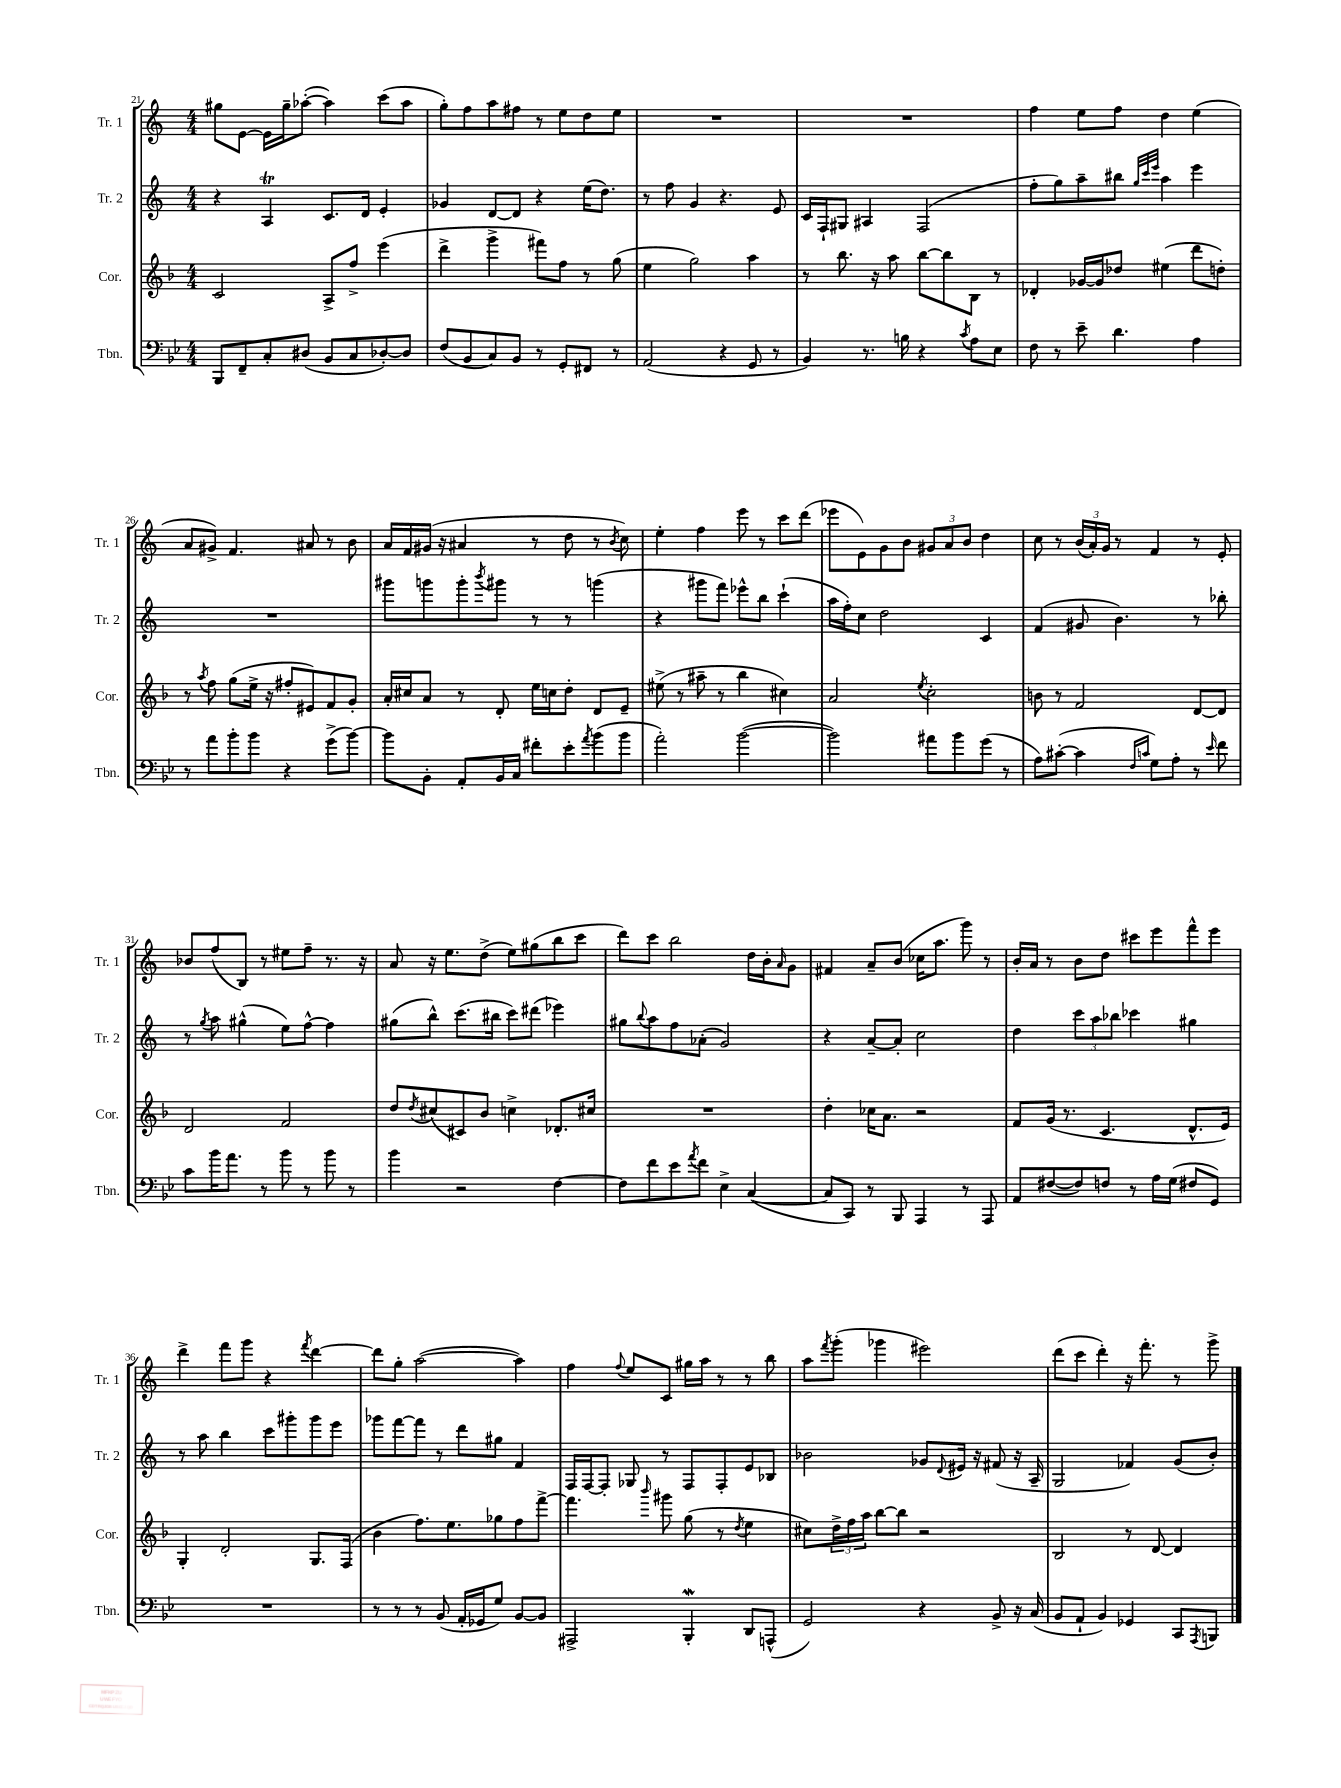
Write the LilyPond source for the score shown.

<<
\new StaffGroup <<
\new Staff = "s0" \with { instrumentName = "Tr. 1" shortInstrumentName = "Tr. 1" } {
    \clef treble \key c \major \numericTimeSignature \time 4/4
    gis''8 e'8~ e'16 gis''16-- aes''8~-.( aes''4) c'''8( aes''8 |
    g''8-.) f''8 a''8 fis''8 r8 e''8 d''8 e''8 |
    R1 |
    R1 |
    f''4 e''8 f''8 d''4 e''4( |
    a'8 gis'8->) f'4. ais'8 r8 b'8 |
    a'16 f'16 gis'16( r16 ais'4 r8 d''8 r8 \acciaccatura { b'8 } c''8) |
    e''4-. f''4 e'''8 r8 c'''8 d'''8( |
    ees'''8 e'8) g'8 b'8 \tuplet 3/2 { gis'8 a'8 b'8 } d''4 |
    c''8 r8 \tuplet 3/2 { b'16( a'16-.) g'16 } r8 f'4 r8 e'8-. |
    bes'8 f''8( b8) r8 eis''8 f''8-- r8. r16 |
    a'8 r16 e''8. d''8->( e''8) gis''8( b''8 c'''8 |
    d'''8) c'''8 b''2 d''16 b'16-. \grace { a'16 } g'8 |
    fis'4 a'8-- b'8( ces''16 a''8. g'''8) r8 |
    b'16-. a'16 r8 b'8 d''8 cis'''8 e'''8 f'''8-^ e'''8 |
    d'''4-> f'''8 g'''8 r4 \acciaccatura { f'''8 } d'''4~ |
    d'''8 g''8-. a''2~( a''4) |
    f''4 \appoggiatura { f''8 } e''8 c'8 gis''16 a''16 r8 r8 b''8 |
    a''8 \acciaccatura { f'''8 } g'''8-.( ges'''4 eis'''2) |
    d'''8( c'''8 d'''4-.) r16 f'''8.-. r8 g'''8-> \bar "|." |
}
\new Staff = "s1" \with { instrumentName = "Tr. 2" shortInstrumentName = "Tr. 2" } {
    \clef treble \key c \major \numericTimeSignature \time 4/4
    r4 a4\trill c'8. d'16 e'4-. |
    ges'4 d'8~ d'8 r4 e''16( d''8.) |
    r8 f''8 g'4 r4. e'8 |
    c'16 f16-! gis8 ais4 f2( |
    f''8-. g''8) a''8-- bis''8 \grace { g''32 c'''32 e'''32 } a''4 e'''4 |
    R1 |
    gis'''8 g'''8 g'''8-. \acciaccatura { b'''8 } gis'''8 r8 r8 g'''4( |
    r4 gis'''8 f'''8) ees'''8-^ b''8 c'''4-!( |
    a''16 f''16-.) c''8 d''2 c'4 |
    f'4( gis'8 b'4.) r8 bes''8-. |
    r8 \acciaccatura { g''8 } a''8 gis''4-^( e''8) f''8~-^ f''4 |
    gis''8( b''8-^) c'''8.( bis''16 c'''8) dis'''8( ees'''4) |
    gis''8 \appoggiatura { b''8 } a''8 f''8 aes'8-.( g'2) |
    r4 a'8~-- a'8-. c''2 |
    d''4 \tuplet 3/2 { c'''8 a''8 bes''8 } ces'''4 gis''4 |
    r8 a''8 b''4 c'''8 gis'''8-. gis'''8 e'''8 |
    ges'''8 f'''8~ f'''8 r8 d'''8 gis''8 f'4 |
    f16 f16~ f8-. ges8 r8 f8 f8-. e'8 bes8 |
    bes'2 ges'8 \appoggiatura { d'8 } eis'16 r16 fis'8( r16 a16-- |
    g2 fes'4) g'8( b'8-.) \bar "|." |
}
\new Staff = "s2" \with { instrumentName = "Cor." shortInstrumentName = "Cor." } {
    \clef treble \key f \major \numericTimeSignature \time 4/4
    c'2 a8-> f''8-> e'''4( |
    d'''4-> g'''4-> fis'''8) f''8 r8 g''8( |
    e''4 g''2) a''4 |
    r8 bes''8. r16 a''8 bes''8~ bes''8 bes8 r8 |
    des'4-. ges'16~ ges'16 des''8 eis''4( d'''8 d''8-.) |
    r8 \acciaccatura { a''8 } f''8 g''8( e''16-> r16 fis''8-. eis'8) f'8 g'8-. |
    a'16-. cis''16 a'8 r8 d'8-. e''16 c''16 d''8-. d'8 e'8-- |
    eis''8->( r8 ais''8-- r8 bes''4 cis''4) |
    a'2 \acciaccatura { e''8 } c''2-. |
    b'8 r8 f'2 d'8~ d'8 |
    d'2 f'2 |
    d''8 \acciaccatura { d''8 } cis''8( cis'8) bes'8 c''4-> des'8.-. cis''16 |
    R1 |
    d''4-. ces''16 a'8. r2 |
    f'8 g'16( r8. c'4. d'8.-^ e'16) |
    g4-. d'2-. g8. f16( |
    bes'4 f''8.) e''8. ges''8 f''8 f'''8~-> |
    f'''4. \grace { bes'''16 } gis'''8 g''8( r8 \acciaccatura { d''8 } e''4 |
    cis''8) \tuplet 3/2 { d''16-> f''16 a''16 } bes''8~ bes''8 r2 |
    bes2 r8 d'8~ d'4 \bar "|." |
}
\new Staff = "s3" \with { instrumentName = "Tbn." shortInstrumentName = "Tbn." } {
    \clef bass \key bes \major \numericTimeSignature \time 4/4
    bes,,8 f,8-- c8-. dis8( bes,8 c8 des8~-.) des8 |
    f8( bes,8 c8) bes,8 r8 g,8-. fis,8 r8 |
    a,2( r4 g,8 r8 |
    bes,4) r8. b16 r4 \acciaccatura { c'8 } a8 ees8 |
    f8 r8 ees'8-- d'4. a4 |
    r8 a'8 bes'8-. bes'8 r4 g'8->( bes'8~) |
    bes'8 bes,8-. a,8-. bes,16 c16 fis'8-. ees'8-. \acciaccatura { a'8 } bes'8( bes'8 |
    a'2-.) bes'2~( |
    bes'2) ais'8 bes'8 g'8( r8 |
    a8) cis'8~-.( cis'4 \grace { f16 c'16 } g8) a8-. r8 \grace { ees'16 } f'8 |
    c'8 bes'16 a'8. r8 bes'8 r8 bes'8 r8 |
    bes'4 r2 f4~ |
    f8 f'8 ees'8 \acciaccatura { a'8 } f'8 ees4-> c4~( |
    c8 c,8) r8 bes,,8 a,,4 r8 a,,8 |
    a,8 fis8~( fis8) f8 r8 a16 g16( fis8 g,8) |
    R1 |
    r8 r8 r8 bes,8( a,16-. ges,16 g8) bes,8~ bes,8 |
    ais,,2-> bes,,4-.\mordent d,8 a,,8-^( |
    g,2) r4 bes,8-> r16 c16( |
    bes,8 a,8-! bes,4) ges,4 c,8 \acciaccatura { a,,8 } b,,8 \bar "|." |
}
>>
>>
\layout { \context { \Score currentBarNumber = #21 } }
